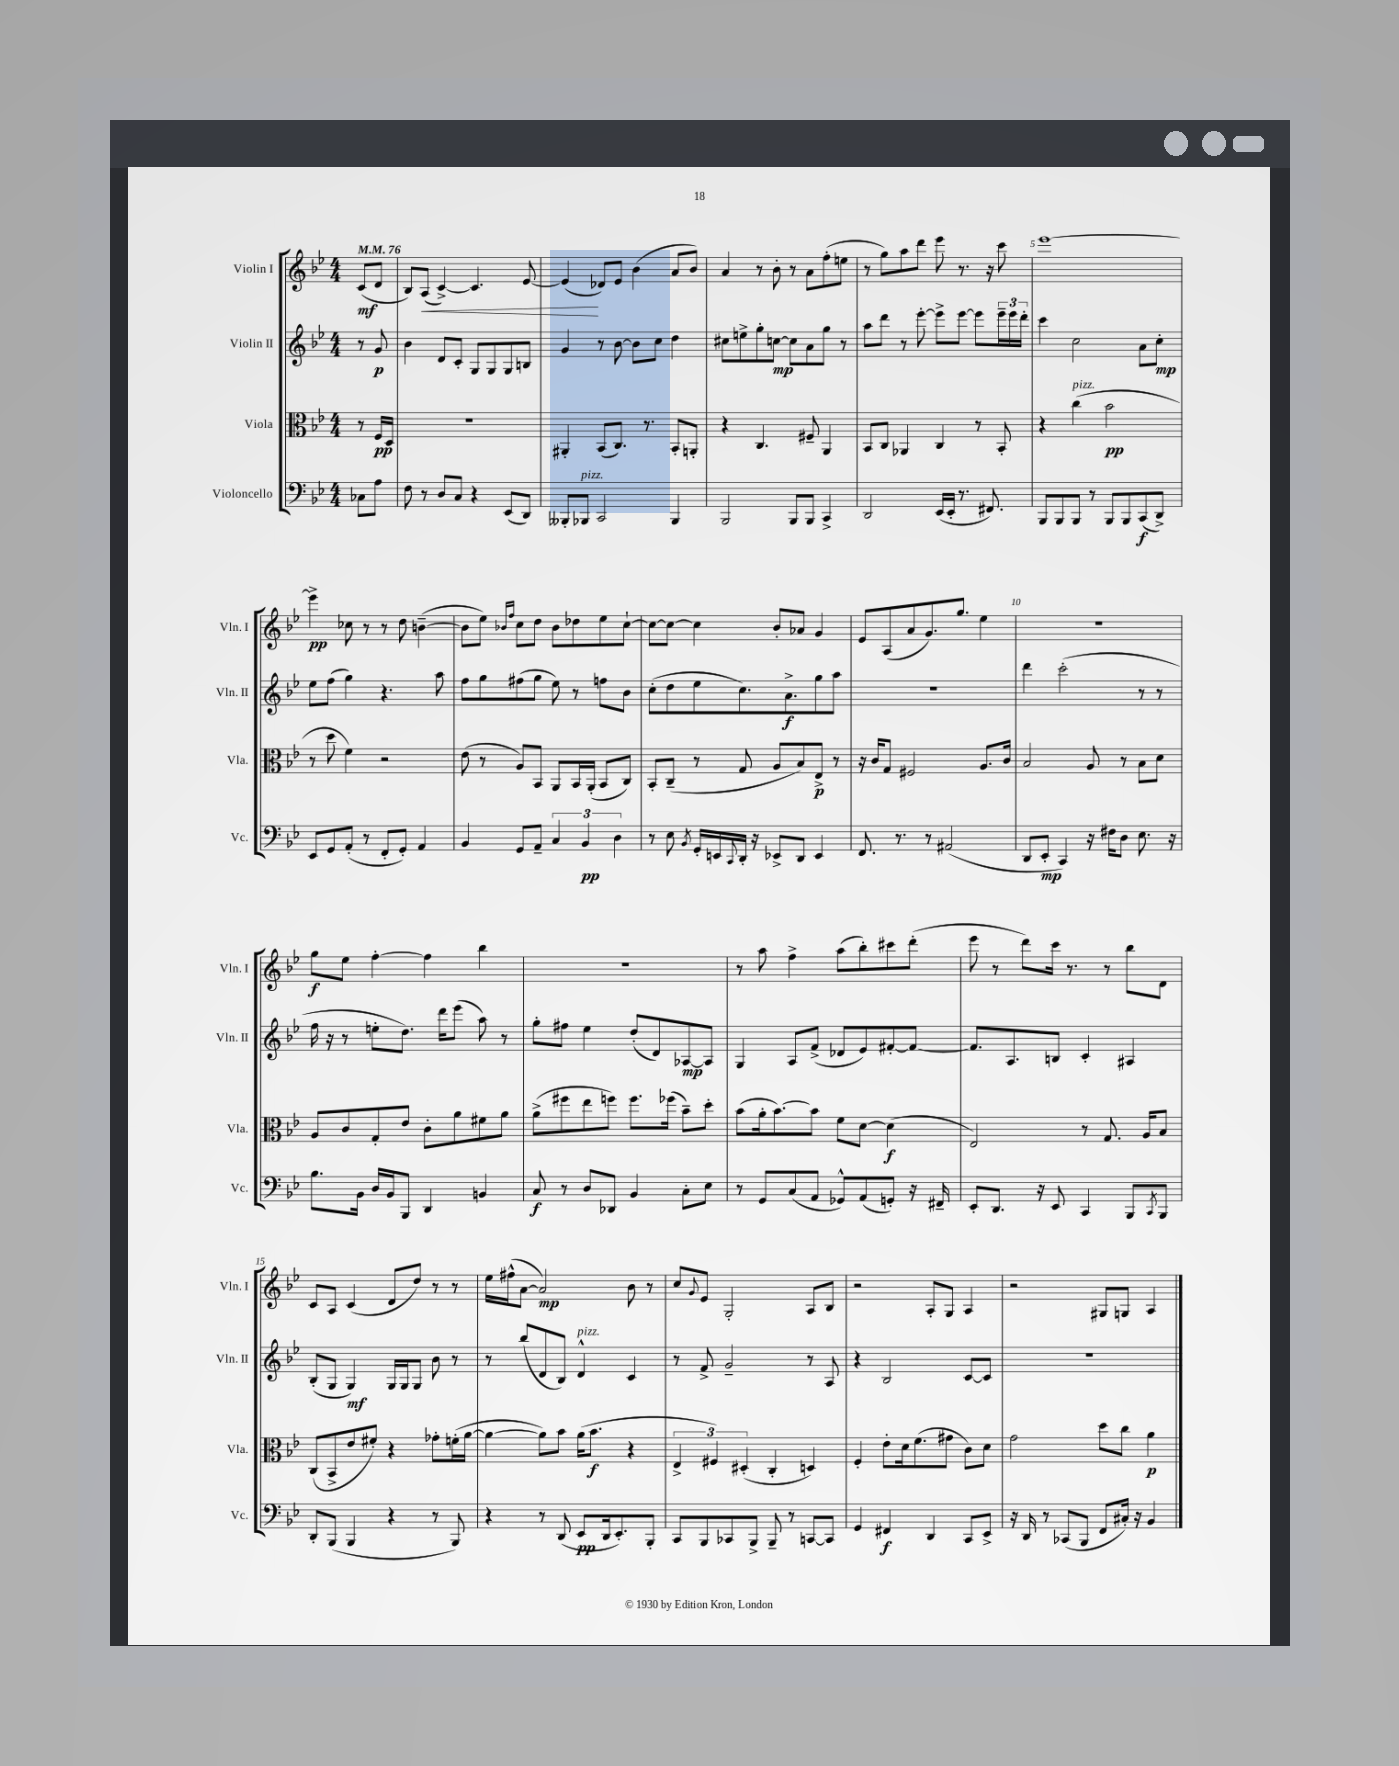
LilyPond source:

<<
\new StaffGroup <<
\new Staff = "s0" \with { instrumentName = "Violin I" shortInstrumentName = "Vln. I" } {
    \clef treble \key bes \major \numericTimeSignature \time 4/4 \partial 4 \tempo 4 = 76
    c'8\mf( d'8 |
    bes8) a8\<( c'4~->) c'4. ees'8~ |
    ees'4\!( des'8) ees'8 bes'4( a'8 bes'8) |
    a'4 r8 bes'8-. r8 a'8 f''8-.( e''8 |
    r8 g''8) a''8 d'''8 ees'''8 r8. r16 c'''8 |
    ees'''1~ |
    ees'''4->\pp ces''8 r8 r8 d''8 b'4~--( |
    b'8 ees''8) \grace { bes'16 f''16 } c''8 d''8 bes'8 des''8 ees''8 c''8~-! |
    c''8~ c''8~ c''4 bes'8-. aes'8 g'4 |
    ees'8 a8( a'8 g'8.) g''8. ees''4 |
    R1 |
    g''8\f ees''8 f''4~-. f''4 bes''4 |
    R1 |
    r8 a''8 f''4-> a''8( bes''8-.) cis'''8 d'''8-.( |
    ees'''8 r8 d'''8) c'''16 r8. r8 bes''8 d'8 |
    c'8 a8 c'4( d'8 d''8) r8 r8 |
    ees''16 fis''16-^( a'8~ a'2\mp) bes'8 r8 |
    c''8 \appoggiatura { g'8 } ees'8 g2-. a8 bes8 |
    r2 a8-. g8 a4 |
    r2 gis8 g8 a4 \bar "|." |
}
\new Staff = "s1" \with { instrumentName = "Violin II" shortInstrumentName = "Vln. II" } {
    \clef treble \key bes \major \numericTimeSignature \time 4/4 \partial 4
    r8 g'8\p |
    bes'4 d'8 c'8-. g8 g8 g8 b8 |
    g'4 r8 bes'8~ bes'8 c''8 d''4 |
    cis''8 e''8-> g''8-. c''8~\mp c''8 a'8 g''8 r8 |
    a''8 d'''8 r8 ees'''8~-. ees'''8-> ees'''8~ ees'''8 \tuplet 3/2 { ees'''16-- ees'''16 d'''16-. } |
    c'''4 c''2 a'8 c''8-.\mp |
    ees''8 f''8( g''4) r4. a''8 |
    f''8 g''8 fis''8( g''8 ees''8) r8 f''8 bes'8 |
    c''8-.( d''8 ees''8 c''8.) a'8.->\f g''8 a''8 |
    R1 |
    d'''4 c'''2-.( r8 r8 |
    f''16 r16 r8 e''8-. d''8.) d'''16 ees'''8( a''8) r8 |
    g''8-. fis''8 ees''4 d''8-.( d'8) aes8~\mp aes8 |
    g4 a8 f'8->( des'8 ees'8) fis'8~-. fis'8~ |
    fis'8. a8. b8 c'4-. ais4 |
    bes8-.( g8 g4\mf) g16 g16 g8 bes'8 r8 |
    r8 bes''8( d'8 bes8) d'4-^^\markup { \italic "pizz." } c'4 |
    r8 f'8-> g'2-- r8 a8 |
    r4 bes2 c'8~ c'8 |
    r1 \bar "|." |
}
\new Staff = "s2" \with { instrumentName = "Viola" shortInstrumentName = "Vla." } {
    \clef alto \key bes \major \numericTimeSignature \time 4/4 \partial 4
    r8 f16\pp d16 |
    R1 |
    ais,4-. bes,8( c8.) r8. bes,8-. a,8-. |
    r4 c4. fis8-- a,4 |
    bes,8 c8 aes,4 c4 r8 bes,8-. |
    r4 c''4^\markup { \italic "pizz." }( bes'2\pp |
    r8 d''8 f'4) r2 |
    ees'8( r8 a8) bes,8 a,8 bes,16 a,16-.( bes,8 c8) |
    bes,8-. c8--( r8 g8 a8 bes8) ees8->\p r8 |
    r16 c'16 g8 fis2 a8. c'16 |
    bes2 a8 r8 bes8 d'8 |
    a8 c'8 g8-. ees'8 c'8-. a'8 fis'8 a'8 |
    a'8->( fis''8 ees''8 f''8) f''8. fes''16( bes'8--) d''8-. |
    bes'8( a'16-. bes'8.~) bes'8 f'8 d'8~ d'4\f( |
    ees2) r8 g8. a16 bes8 |
    c8( bes,8-> ees'8 fis'8-.) r4 ges'8-. f'16-.( a'16~ |
    a'4~ a'8) bes'8 a'16( bes'8.\f r4 |
    \tuplet 3/2 { ees4-> fis4) dis4-.( } c4-. d4) |
    f4-. ees'8-. d'16 f'8.( gis'8 c'8) d'8 |
    g'2 d''8 c''8 a'4\p \bar "|." |
}
\new Staff = "s3" \with { instrumentName = "Violoncello" shortInstrumentName = "Vc." } {
    \clef bass \key bes \major \numericTimeSignature \time 4/4 \partial 4
    ces8 a8 |
    f8 r8 d8 c8 r4 ees,8( d,8) |
    beses,,8-. bes,,8^\markup { \italic "pizz." } c,2 bes,,4 |
    bes,,2 bes,,8 bes,,8 c,4-> |
    d,2 ees,16( ees,16-. r8. fis,8.) |
    bes,,8 bes,,8 bes,,8 r8 bes,,8 bes,,8 c,8\f( d,8->) |
    ees,8 g,8 a,8-.( r8 f,8-. g,8-.) a,4 |
    bes,4 g,8 a,8-- \tuplet 3/2 { c4 bes,4\pp d4 } |
    r8 ees8 \acciaccatura { bes,8 } g,16-. e,16 \appoggiatura { c,8 } d,16-. r16 ees,8-> d,8 ees,4 |
    f,8. r8. r8 ais,2( |
    d,8 ees,8-.\mp c,4) r16 fis16 d8 ees8. r16 |
    bes8. bes,16 d16 bes,16 bes,,8 d,4 b,4 |
    c8\f r8 d8 des,8 bes,4 c8-. ees8 |
    r8 g,8 c8( a,8 ges,8-^) a,8( g,8-.) r16 fis,16-- |
    ees,8-. d,8. r16 ees,8 c,4 bes,,8 \acciaccatura { c,8 } bes,,8 |
    d,8-. bes,,8( bes,,4 r4 r8 bes,,8) |
    r4 r8 d,8( ees,8\pp d,16 ees,8.-.) bes,,8-. |
    c,8 bes,,8 ces,8 bes,,8-> bes,,8-- r8 c,8~ c,8 |
    g,4 fis,4\f d,4 c,8 ees,8-> |
    r16 d,16 r8 ces,8( bes,,8 f,8 cis16-.) r16 bes,4 \bar "|." |
}
>>
>>
\layout { \context { \Score \override BarNumber.break-visibility = ##(#f #t #t) barNumberVisibility = #(every-nth-bar-number-visible 5) } }
